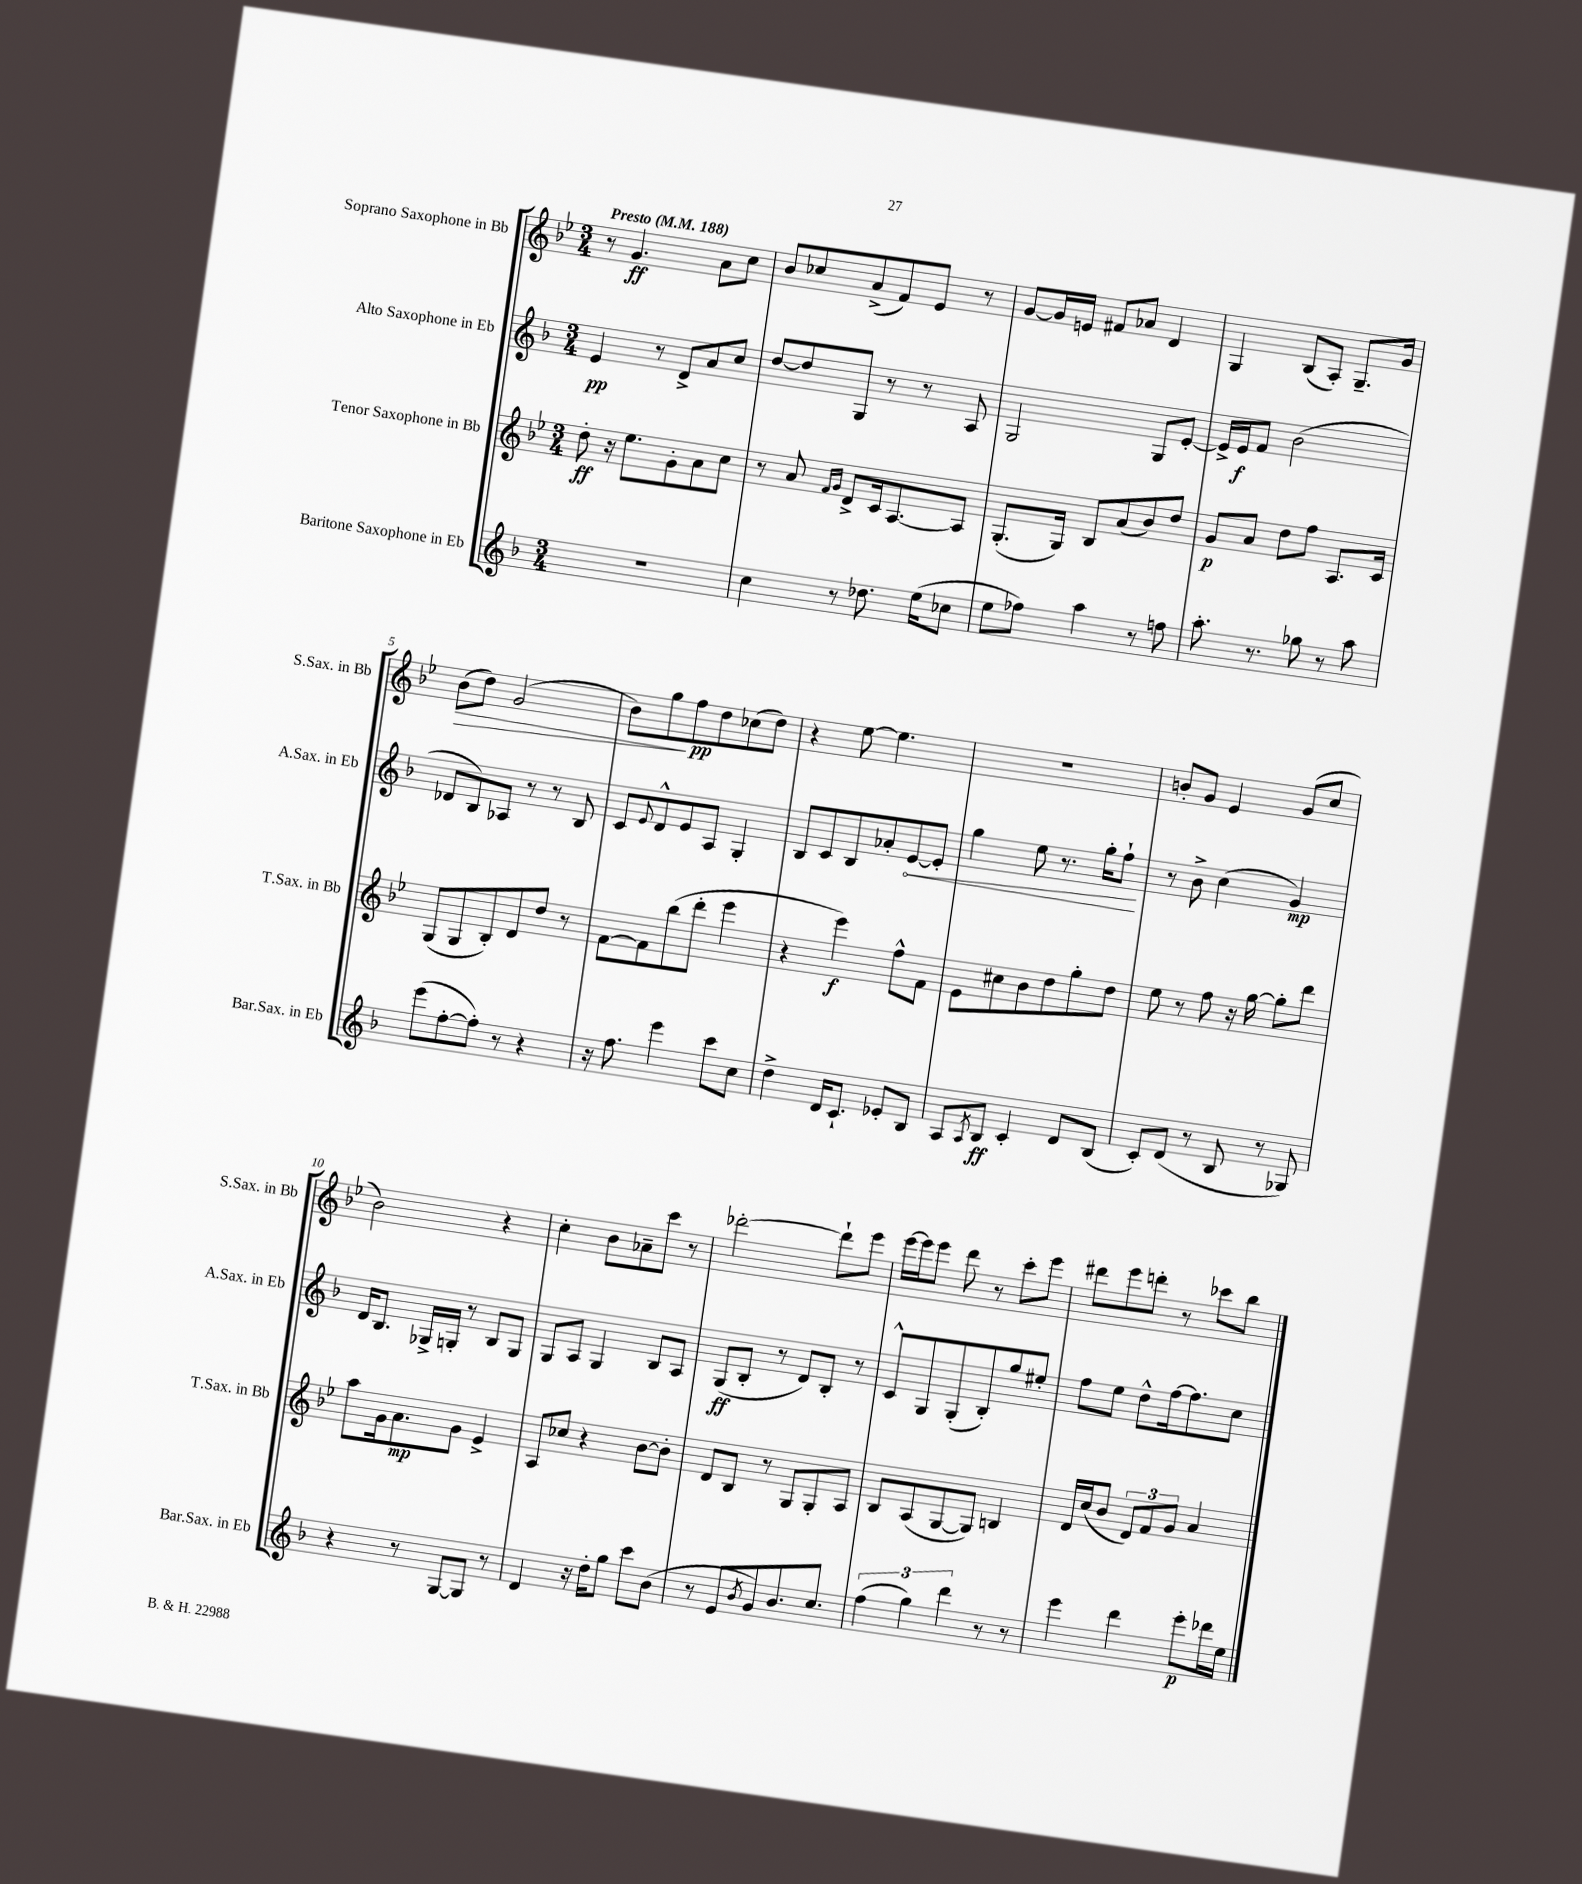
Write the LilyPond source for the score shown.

<<
\new StaffGroup <<
\new Staff = "s0" \with { instrumentName = "Soprano Saxophone in Bb" shortInstrumentName = "S.Sax. in Bb" } {
    \clef treble \key bes \major \numericTimeSignature \time 3/4 \tempo "Presto" 4 = 188
    r8 g'4.\ff a'8 c''8 |
    bes'8 ces''8 a'8->( f'8) ees'8 r8 |
    g'8~ g'16 e'16 fis'8 aes'8 d'4 |
    g4 bes8( a8-.) g8.-- g'16 |
    bes'8\>( d''8) g'2( |
    bes'8) g''8\! f''8\pp d''8 ces''8( d''8) |
    r4 ees''8~ ees''4. |
    R2. |
    b'8-. g'8 ees'4 g'8( c''8 |
    bes'2) r4 |
    c''4-. bes'8 aes'8-- c'''8 r8 |
    des'''2~-. des'''8-! ees'''8 |
    ees'''16~ ees'''16 ees'''8 d'''8 r8 c'''8-. ees'''8 |
    dis'''8 ees'''8 d'''8-. r8 ces'''8 bes''8 \bar "|." |
}
\new Staff = "s1" \with { instrumentName = "Alto Saxophone in Eb" shortInstrumentName = "A.Sax. in Eb" } {
    \clef treble \key f \major \numericTimeSignature \time 3/4
    e'4\pp r8 d'8-> a'8 c''8 |
    d''8~ d''8 g8 r8 r8 a8 |
    g2 g8 e'8~-. |
    e'16-> e'16\f f'8 bes'2( |
    des'8 bes8) aes8 r8 r8 bes8 |
    c'8 \appoggiatura { e'8 } d'8-^ e'8 a8 g4-. |
    bes8 c'8 bes8 aes'8-. \once \override Hairpin.circled-tip = ##t e'8~\< e'8-. |
    g''4 e''8 r8. g''16-. f''8-!\! |
    r8 bes'8-> c''4( g'4\mp) |
    d'16 bes8. ges16-> g16-. r8 bes8 g8 |
    g8 a8 g4 bes8 a8 |
    g8\ff( bes8-. r8 d'8) bes8-. r8 |
    c'8-^ g8 g8-.( bes8-.) g''8 eis''8-. |
    f''8 e''8 d''8-^ f''16~ f''8. c''8 \bar "|." |
}
\new Staff = "s2" \with { instrumentName = "Tenor Saxophone in Bb" shortInstrumentName = "T.Sax. in Bb" } {
    \clef treble \key bes \major \numericTimeSignature \time 3/4
    d''8-.\ff r16 ees''8. g'8-. a'8 c''8 |
    r8 a'8 \grace { f'16 g'16 } d'8-> c'16 a8.~ a8 |
    g8.-.( g16) bes8 a'8( bes'8) d''8 |
    g'8\p a'8 d''8 f''8 a8. c'16 |
    g8( g8 bes8-.) d'8 d''8 r8 |
    f'8~ f'8 bes''8( d'''8-. ees'''4 |
    r4 ees'''4\f) f''8-^ f'8 |
    ees'8 cis''8 bes'8 d''8 g''8-. d''8 |
    ees''8 r8 f''8 r16 g''16~ g''8-. d'''8 |
    a''8 g'16 a'8.\mp g'8 ees'4-> |
    a8 ces''8 r4 bes'8~ bes'8-. |
    d'8 bes8 r8 g8 g8-. a8 |
    bes8 a8( g8~ g8) b4 |
    d'16 c''16( bes'8 \tuplet 3/2 { d'8) f'8 g'8 } a'4 \bar "|." |
}
\new Staff = "s3" \with { instrumentName = "Baritone Saxophone in Eb" shortInstrumentName = "Bar.Sax. in Eb" } {
    \clef treble \key f \major \numericTimeSignature \time 3/4
    R2. |
    c''4 r8 des''8. e''16( ces''8 |
    e''8 fes''8) a''4 r8 f''8 |
    a''8.-. r8. ges''8 r8 a''8 |
    e'''8( f''8~-. f''8-.) r8 r4 |
    r16 f''8. e'''4 c'''8 c''8 |
    d''4-> d'16 c'8.-! ees'8-. bes8 |
    a8 \acciaccatura { a8 } bes8\ff c'4-. d'8 bes8( |
    c'8-.) d'8( r8 bes8 r8 ges8) |
    r4 r8 g8~ g8 r8 |
    d'4 r16 d''16-. g''8 c'''8 bes'8( |
    r8 e'8 \acciaccatura { bes'8 } g'8) bes'8. c''8. |
    \tuplet 3/2 { f''4( g''4) d'''4 } r8 r8 |
    e'''4 d'''4 e'''8-.\p des'''16 e''16 \bar "|." |
}
>>
>>
